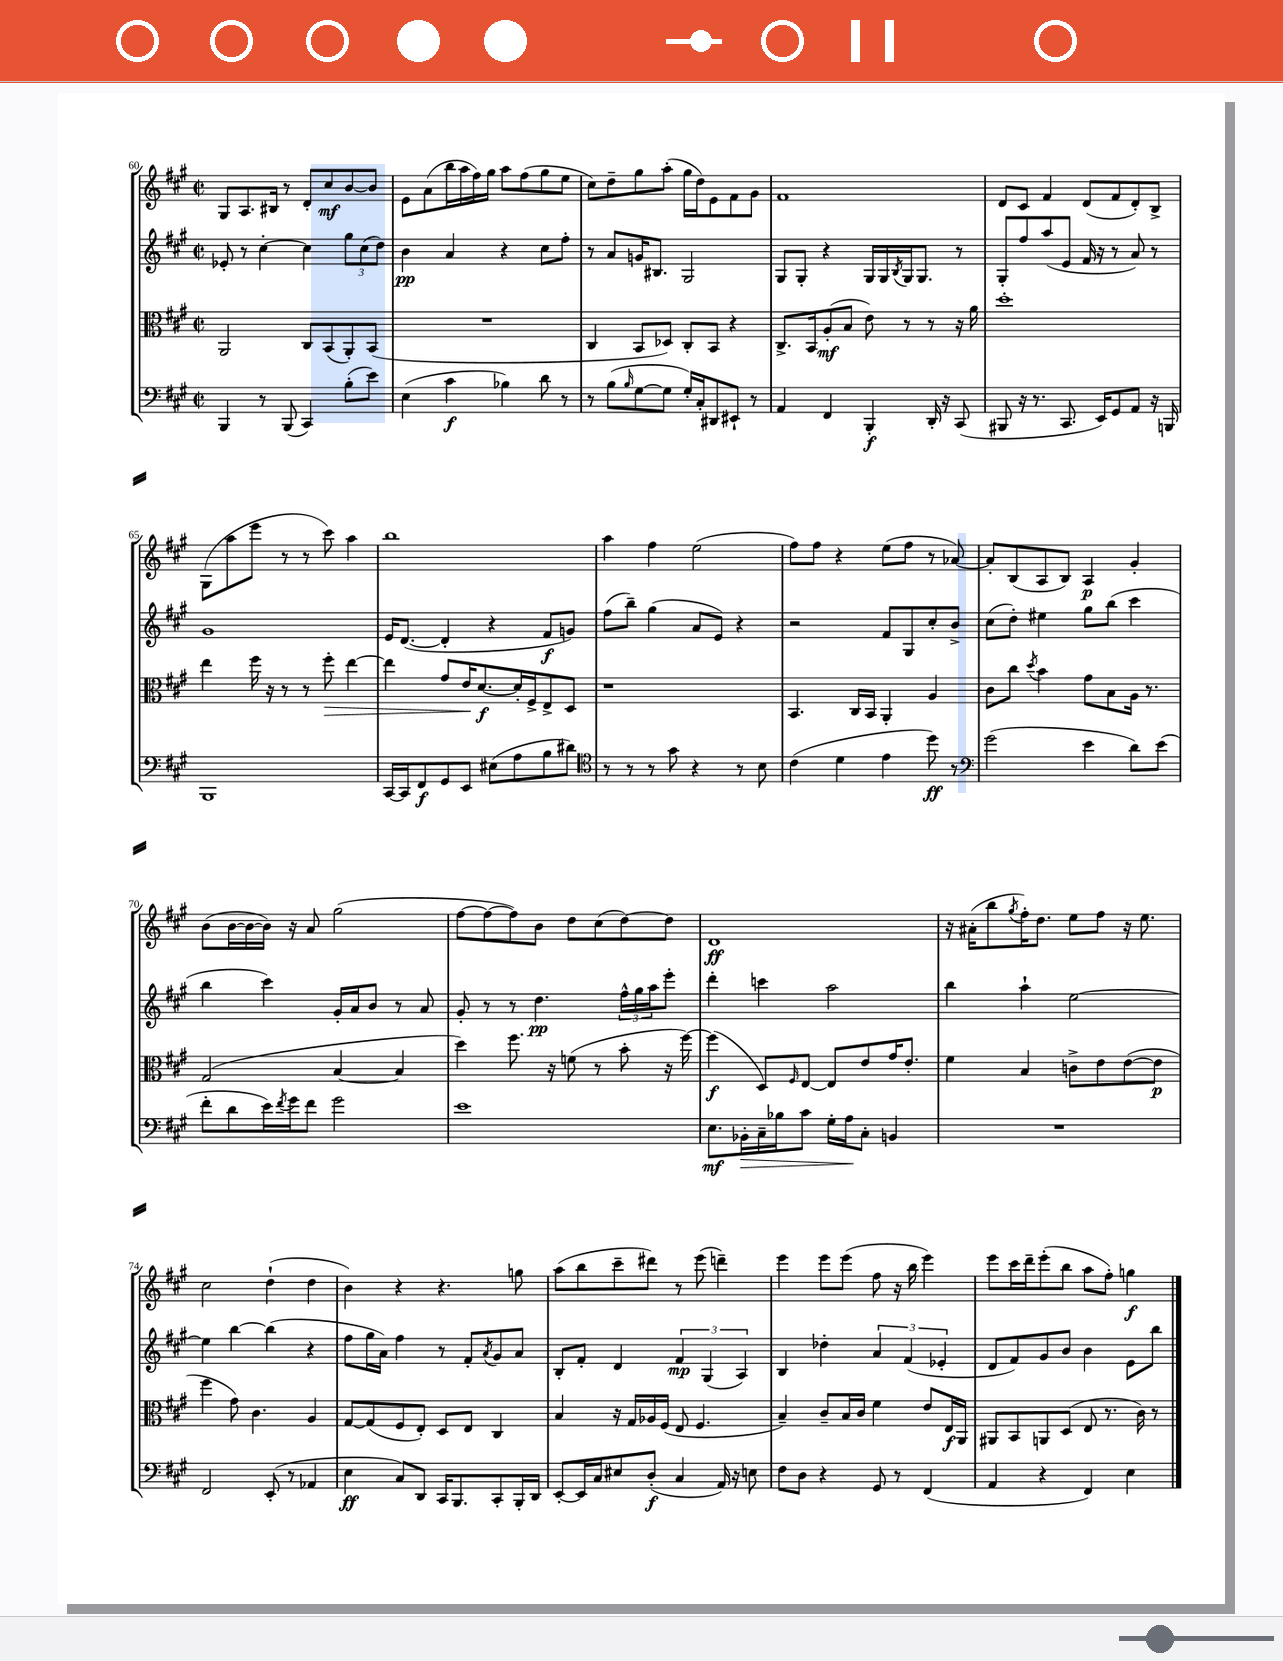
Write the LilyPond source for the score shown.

<<
\new StaffGroup <<
\new Staff = "s0" {
    \clef treble \key a \major \defaultTimeSignature \time 2/2
    gis8 a8. bis16 r8 d'8-. cis''8\mf b'8~ b'8 |
    e'8 a'8( b''16 a''16 fis''16) gis''16 a''8 fis''8( gis''8 e''8 |
    cis''8) d''8-- gis''8 a''8-.( gis''16 d''16) e'8 fis'8 gis'8 |
    fis'1 |
    d'8 cis'8 fis'4 d'8( fis'8 d'8-.) b8-> |
    gis8( a''8 e'''8 r8 r8 cis'''8) a''4 |
    b''1 |
    a''4 fis''4 e''2( |
    fis''8) fis''8 r4 e''8( fis''8 r8 aes'8~) |
    aes'8-. b8( a8 b8) a4\p gis'4-. |
    b'8( b'16~ b'16~ b'16) r16 a'8 gis''2( |
    fis''8~ fis''8~ fis''8) b'8 d''8 cis''8( d''8~) d''8 |
    d'1\ff |
    r16 ais'16-.( b''8 \acciaccatura { gis''8 } fis''16-.) d''8. e''8 fis''8 r16 e''8. |
    cis''2 d''4-!( d''4 |
    b'4) r4 r4. g''8 |
    a''8( b''8 cis'''8-- dis'''8) r8 e'''8( d'''4--) |
    e'''4 e'''8 e'''8( fis''8 r16 b''16 e'''4) |
    e'''8 cis'''16 d'''16-- e'''8-.( b''8 a''8 fis''8-.) g''4\f \bar "|." |
}
\new Staff = "s1" {
    \clef treble \key a \major \defaultTimeSignature \time 2/2
    ees'8-. r8 cis''4~-. cis''4 \tuplet 3/2 { gis''8 cis''8( d''8) } |
    b'4\pp a'4 r4 cis''8 fis''8-. |
    r8 a'8 g'16 bis8. gis2 |
    gis8 gis8-. r4 gis16 gis16 \acciaccatura { b8 } gis16 gis8. r8 |
    gis8-. fis''8 a''8( e'8 fis'16 r16 r8 a'8) r8 |
    gis'1 |
    e'16 d'8.~( d'4-. r4 fis'8\f g'8) |
    fis''8( b''8--) gis''4( a'8 e'8) r4 |
    r2 fis'8 gis8 cis''8-. b'8-> |
    cis''8( d''8-.) eis''4 gis''8 b''8( cis'''4 |
    b''4 cis'''4) gis'16-. a'16 b'8 r8 a'8 |
    gis'8-. r8 r8 d''4.\pp \tuplet 3/2 { fis''16-^ gis''16 a''16 } e'''8-. |
    d'''4-. c'''4 a''2 |
    b''4 a''4-! e''2~ |
    e''4 b''4~ b''4( r4 |
    fis''8 gis''16 a'16) fis''4 r8 fis'8-. \acciaccatura { a'8 } gis'8 a'8 |
    b8-. fis'8-. d'4 \tuplet 3/2 { fis'4\mp gis4( a4) } |
    b4 des''4-. \tuplet 3/2 { a'4 fis'4( ees'4-. } |
    d'8 fis'8) gis'8 b'8 b'4 e'8 b''8 \bar "|." |
}
\new Staff = "s2" {
    \clef alto \key a \major \defaultTimeSignature \time 2/2
    a,2 cis8 b,8( a,8-.) b,8( |
    R1 |
    cis4 b,8 des8) cis8-. b,8 r4 |
    cis8.-> b,16 a8-.\mf( b8 e'8) r8 r8 r16 a'16 |
    d''1-. |
    e''4 fis''16 r16 r8 r8 fis''8-.\> e''4~ |
    e''4 gis'8 e'16\! d'8.~\f d'16-. fis16-> e8-> d8 |
    r1 |
    b,4. cis16 b,16 a,4-. a4 |
    cis'8 cis''8 \acciaccatura { d''8 } b'4 gis'8 b8 a16 r8. |
    gis2( b4~ b4 |
    d''4) fis''8. r16 f'8( r8 b'8-. r16 fis''16~) |
    fis''4\f( d8) \grace { fis16 } e8~ e8 e'8 gis'16 e'8.-. |
    fis'4 b4 c'8-> e'8 e'8~( e'8\p |
    fis''4 gis'8) cis'4. a4 |
    gis8~ gis8( fis8 e8-.) d8 e8 cis4 |
    b4 r16 gis16 aes16 fis16( e8 fis4. |
    b4--) cis'8-- b16 cis'16 fis'4 e'8 e16\f a,16 |
    ais,8 b,8 a,8 d8( e8 r8. cis'16) r8 \bar "|." |
}
\new Staff = "s3" {
    \clef bass \key a \major \defaultTimeSignature \time 2/2
    b,,4 r8 b,,8( cis,4) b8-.( e'8) |
    e4( cis'4\f bes4) d'8 r8 |
    r8 b8( \grace { b16 } gis8~ gis8 gis16-.) cis16-. dis,8 eis,8-! r8 |
    a,4 fis,4 b,,4-.\f d,16-. r16 cis,8( |
    bis,,8 r16 r8. cis,8. e,16) gis,8 a,8 r16 b,,16 |
    b,,1 |
    cis,16~ cis,16 fis,8\f gis,8 e,8 eis8( a8 b8 dis'8) |
    \clef tenor r8 r8 r8 gis'8 r4 r8 b8 |
    cis'4( d'4 e'4 d''8\ff) r8 |
    \clef bass gis'2( e'4 d'8) e'8( |
    fis'8-. d'8 e'16) \acciaccatura { fis'8 } gis'16 fis'8 gis'2 |
    e'1 |
    e8.\mf bes,16-.\> cis16-- bes16 cis'8 gis16-. a16\! cis8-. b,4 |
    R1 |
    fis,2 e,8-.( r8 aes,4 |
    e4\ff cis8) d,8 cis,16 b,,8. cis,8-. b,,16-. d,16 |
    e,8~-. e,16 cis16 eis8 d8-.\f( cis4 a,16) r16 e8 |
    fis8 d8 r4 gis,8 r8 fis,4( |
    a,4 r4 fis,4) e4 \bar "|." |
}
>>
>>
\layout { \context { \Score currentBarNumber = #60 } }
